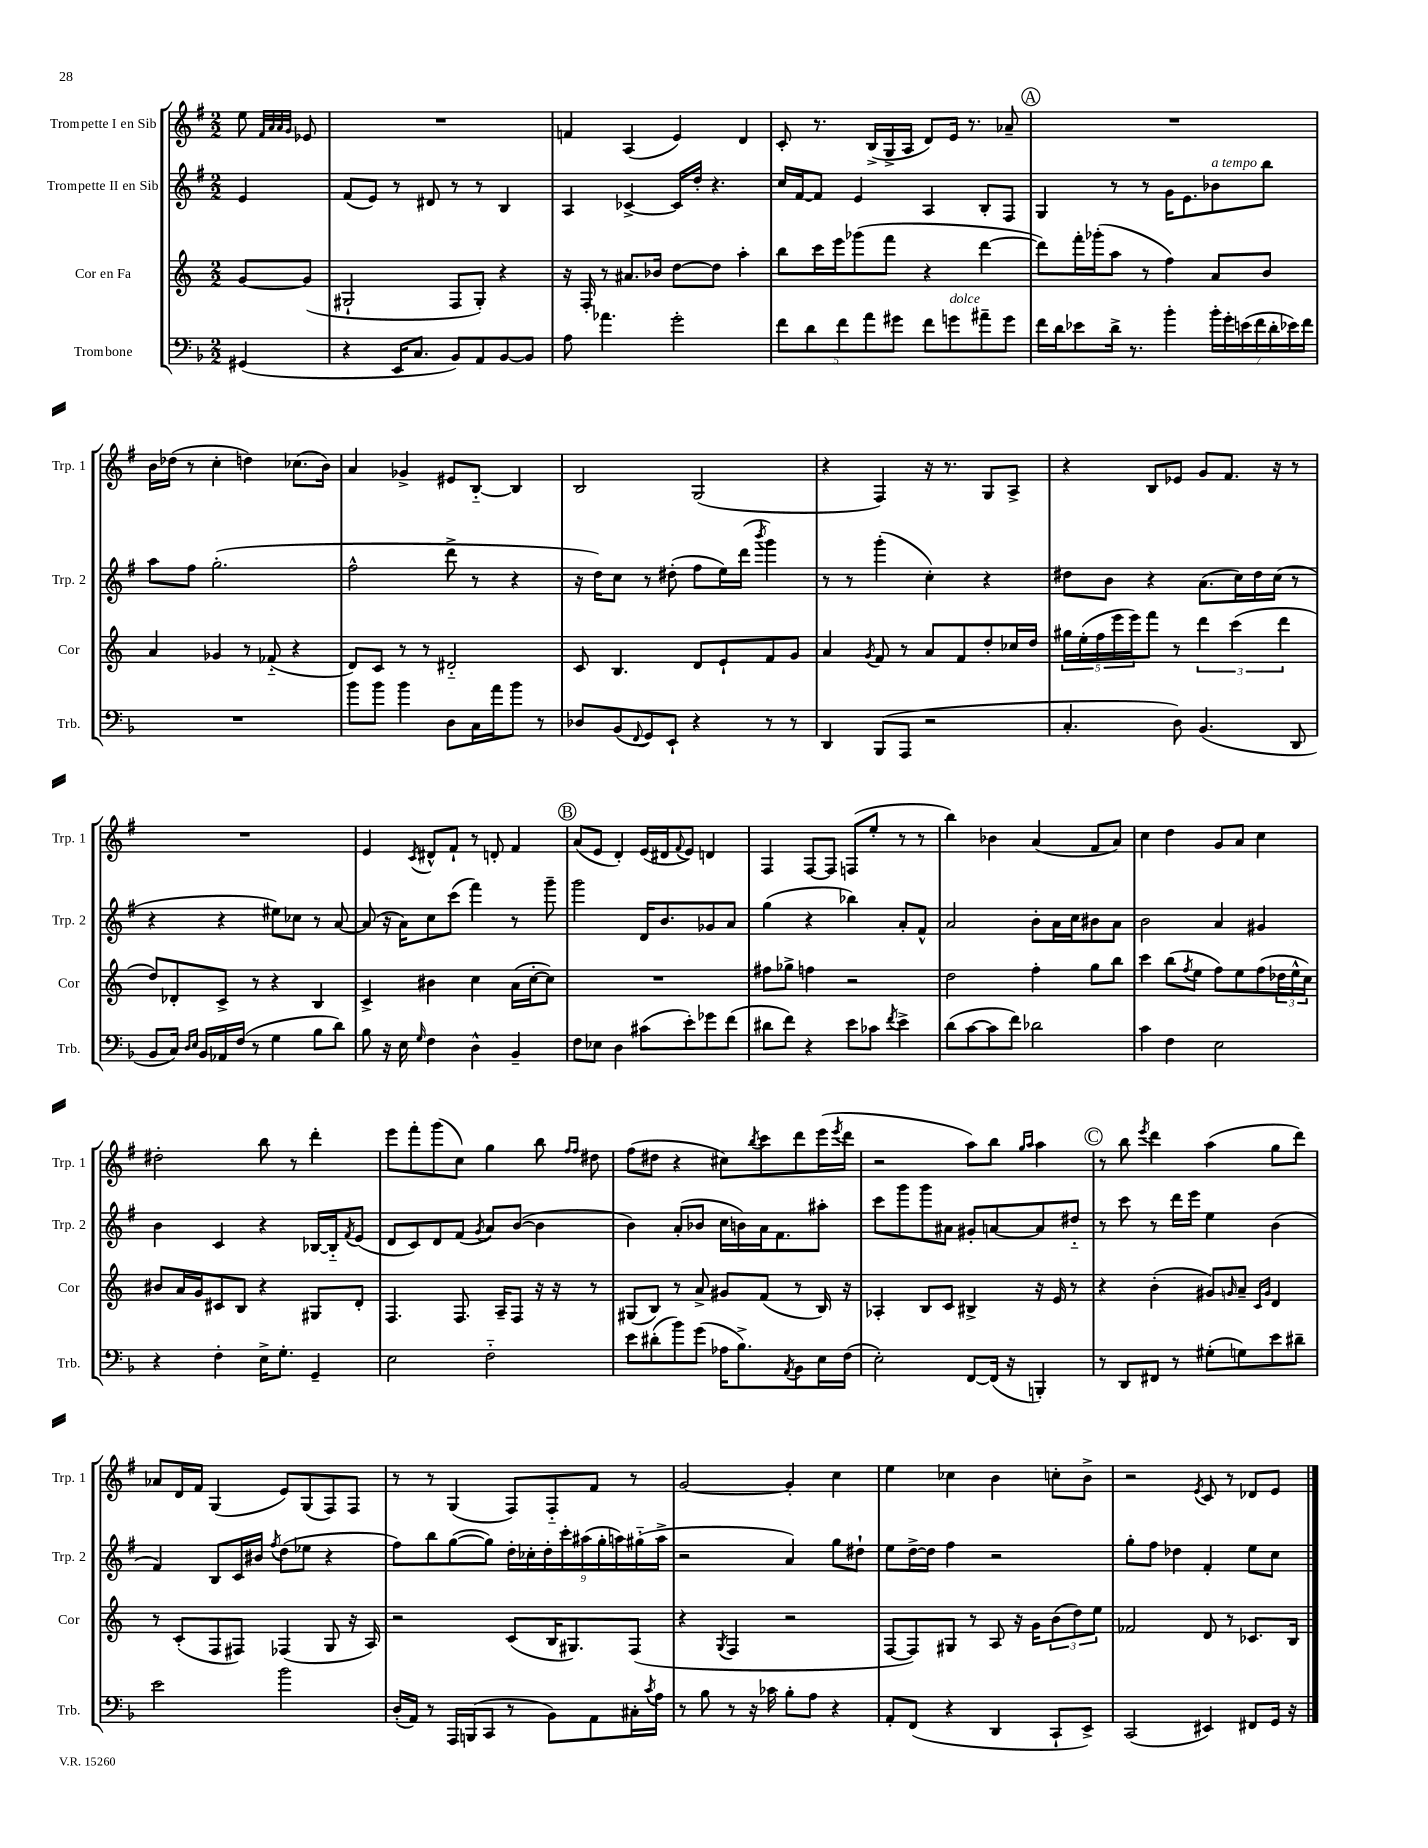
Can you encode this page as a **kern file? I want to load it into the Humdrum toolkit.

**kern	**kern	**kern	**kern
*part4	*part3	*part2	*part1
*staff4	*staff3	*staff2	*staff1
*I"Trombone	*I"Cor en Fa	*I"Trompette II en Sib	*I"Trompette I en Sib
*I'Trb.	*I'Cor	*I'Trp. 2	*I'Trp. 1
*clefF4	*clefG2	*clefG2	*clefG2
*k[b-]	*k[]	*k[f#]	*k[f#]
*M2/2	*M2/2	*M2/2	*M2/2
=	=	=	=
(4GG#X/	[8g/L	4e/	8ee\
.	.	.	32qqf#/LLL
.	.	.	32qqa/
.	.	.	32qqa/
.	.	.	32qqg/JJJ
.	(8g/J]	.	8e-X/
=1	=1	=1	=1
4r	2G#X`/	(8f#/L	1r
.	.	8e/J)	.
16EE/KL	.	8r	.
8.C/J	.	.	.
.	.	8d#X/	.
8BB-/L)	8F/L	8r	.
8AA/	8G#'/J)	8r	.
[8BB-/	4r	4B/	.
8BB-/J]	.	.	.
=2	=2	=2	=2
8A\	16r	4A/	4fn/
.	16F'/	.	.
4.a-X\	8r	.	.
.	8.a#X/L	[4c-X^/	(4A/
.	16b-X/Jk	.	.
2g'\	[8dd\L	16c-/LL]	4e/)
.	.	16dd'/JJ	.
.	8dd\J]	4.r	.
.	4aa'\	.	4d/
=3	=3	=3	=3
10f\L	8bb\L	16cc/LL	8c'/
.	.	[16f#/J	.
10d\	.	.	.
.	16ccc\L	8f#/J]	8.r
.	16eee\J	.	.
10f\	.	.	.
.	(8ggg-X\	4e/	.
10a\	.	.	.
.	.	.	(16B^/LL
.	8fff\J	.	16G^/
10g#X\J	.	.	.
.	.	.	16A/JJ
8f\L	4r	4A/	8d/L)
!LO:TX:a:i:t=dolce	!	!	!
8gn\	.	.	16e/Jk
.	.	.	8.r
8a#X~\	[4ddd\	8B'/L	.
8g\J	.	8F#/J	8a-X~/
!!LO:REH:place=s1:t=A
=4	=4	=4	=4
16f\LL	8ddd\L])	4G/	1r
16d\J	.	.	.
8e-X\	16fff'\L	.	.
.	(16ggg-X'\J	.	.
16d^\Jk	8aa\J	8r	.
8.r	.	.	.
.	8r	8r	.
4b-'\	4ff\)	16g\KL	.
.	.	8.e\	.
!	!	!LO:TX:a:i:t=a tempo	!
28b-'\LL	8a/L	8b-X\	.
28g'\	.	.	.
(28en\	.	.	.
28f\	.	.	.
.	8b/J	8bb\J	.
28d'\	.	.	.
28e-X\)	.	.	.
28f\JJ	.	.	.
!!LO:LB:g=z
=5	=5	=5	=5
1r	4a/	8aa\L	16b\LL
.	.	.	(16dd-X\JJ
.	.	8ff#\J	8r
.	4g-X/	(2.gg'\	4cc'\
.	8r	.	4ddn\)
.	(8f-X/	.	.
.	4r	.	(8.cc-X\L
.	.	.	16b\Jk)
=6	=6	=6	=6
8b-\L	8d/L)	2ff#^^\	4a/
8b-\J	8c/J	.	.
4b-\	8r	.	4g-X^/
.	8r	.	.
8D\L	2d#X/	8ddd^\	8e#X/L
16C\L	.	8r	[8B/J
16a\J	.	.	.
8b-\J	.	4r	4B/]
8r	.	.	.
=7	=7	=7	=7
8D-X/L	8c/	16r	2B/
.	.	16dd\KL)	.
(8BB-/	4.B/	8cc\J	.
8qqFF/	.	.	.
8GG/)	.	8r	.
8EE`/J	.	(8dd#X'\	.
4r	8d/L	8ff#\L	(2G/
.	8e`/	16ee\L)	.
.	.	(16ddd\JJ	.
.	.	8qbbb/	.
8r	8f/	4ggg\)	.
8r	8g/J	.	.
=8	=8	=8	=8
4DD/	4a/	8r	4r
.	.	8r	.
.	8qg/	.	.
(8BBB-/L	8f/	(4ggg'\	4F#/)
8AAA/J	8r	.	.
2r	8a/L	4cc'\)	16r
.	.	.	8.r
.	8f/	.	.
.	8dd'/	4r	8G/L
.	16cc-X/L	.	8A^/J
.	16dd/JJ	.	.
=9	=9	=9	=9
4.C'/	20gg#X\LL	8dd#X\L	4r
.	(20ee'\	.	.
.	20ff\	.	.
.	.	8b\J	.
.	20eee\	.	.
.	20eee\J)	.	.
.	8fff\J	4r	8B/L
8D\)	8r	.	8e-X/J
(4.BB-/	6ddd\	(8.a\L	8g/L
.	.	.	8.f#/J
.	(6ccc\	.	.
.	.	16cc\L)	.
.	.	16dd#\	.
.	.	(16cc\JJ	16r
.	6ddd\	.	.
8DD/	.	8r	8r
!!LO:LB:g=z
=10	=10	=10	=10
8BB-/L	8dd/L)	4r	1r
16C/Jk)	8d-X'/	.	.
16qqD/LL	.	.	.
16qqE/JJ	.	.	.
16BB-/LL	.	.	.
16AA-X/	8c^/J	4r	.
(16F/JJ	.	.	.
8r	8r	.	.
4G\	4r	8ee#X\L)	.
.	.	8cc-X\J	.
8B-\L	4B/	8r	.
8d\J)	.	[8a/	.
=11	=11	=11	=11
8B-\	4c^/	(8a/]	4e/
16r	.	16r	.
16E\	.	16a\KL)	.
16qqG/	.	.	8qc/
4F\	4b#X\	8cc\	8d#X^^/L
.	.	(8ccc\J	8f#`/J
4D^^\	4cc\	4fff#\)	8r
.	.	.	8dn'/
4BB-~/	(16a\LL	8r	4f#/
.	[16cc'\J	.	.
.	8cc\J])	8ggg~\	.
!!LO:REH:place=s1:t=B
=12	=12	=12	=12
8F\L	1r	2ggg\	(8a/L
8E-X\J	.	.	8e/J
4D\	.	.	4d'/)
(8c#X\L	.	16d/KL	(16e/LL
.	.	8.b/	16d#X/J
.	.	.	8qqf#/
8e'\)	.	.	8e/J)
8g-X\	.	8g-X/	4dn/
(8f\J	.	8a/J	.
=13	=13	=13	=13
8d#X\L	8ff#X\L	(4gg\	4F#/
8f\J)	8gg-X^\J	.	.
4r	4ffn\	4r	[8F#/L
.	.	.	8F#/J]
8e\L	2r	4bb-X\)	(8Fn/L
8c-X\J	.	.	8ee'/J
8qf/	.	.	.
4e^\	.	8a'/L	8r
.	.	8f#^^/J	8r
=14	=14	=14	=14
(8d\L	2dd\	2a/	4bb\)
[8c\	.	.	.
8c\]	.	.	4b-X\
8f\J)	.	.	.
2d-X\	4ff'\	8b'\L	(4a/
.	.	16a\L	.
.	.	16cc\J	.
.	8gg\L	8b#X\	8f#/L
.	8bb\J	8a\J	8a/J)
=15	=15	=15	=15
4c\	4ccc\	2b\	4cc\
4F\	(8bb\L	.	4dd\
.	8qff/	.	.
.	8ee\J	.	.
2E\	8ff\L)	4a/	8g/L
.	8ee\	.	8a/J
.	(8ff\	4g#X/	4cc\
.	24dd-X\L	.	.
.	24ee^^\	.	.
.	24cc\JJ)	.	.
!!LO:LB:g=z
=16	=16	=16	=16
4r	8b#X/L	4b\	2dd#X'\
.	16a/L	.	.
.	16g/J	.	.
4F'\	8c#X/	4c/	.
.	8B/J	.	.
16E^\KL	4r	4r	8bb\
8.G'\J	.	.	.
.	.	.	8r
4GG~/	8G#X/L	[16B-X/LL	4ddd'\
.	.	16B-/J]	.
.	.	8qf#/	.
.	8d'/J	(8e/J	.
=17	=17	=17	=17
2E\	4.F/	8d/L	8eee\L
.	.	8c/)	8fff#'\
.	.	8d/	(8ggg\
.	8.F/	(8f#/J	8cc\J)
.	.	8qg/	.
2F\	.	8a/L)	4gg\
.	16A~/KL	.	.
.	8F/J	([8b/J	.
.	16r	4b\]	8bb\
.	16r	.	.
.	.	.	16qqff#/LL
.	.	.	16qqff#/JJ
.	8r	.	8dd#X\
=18	=18	=18	=18
8e\L	(8G#X/L	4b\)	(8ff#\L
(8d#X'\	8B/J)	.	8dd#X\J
8b-\)	8r	(8a'/L	4r
(8g\J	8a^/	8b-X/J	.
16A-X\KL	8g#X/L	16cc\LL	8cc#X\L)
8.B-^\)	.	16bn\)	.
.	.	.	8qbb/
.	(8f/J	16a\J	8ccc\
.	.	8.f#\	.
8qAA/	.	.	.
8BB-\	8r	.	8ddd\
16E\L	16B/)	8aa#X'\J	(16eee\L
.	.	.	8qeee/
(16F\JJ	16r	.	16ddd\JJ
=19	=19	=19	=19
2E'\)	4A-X'/	8ccc\L	2r
.	.	8ggg\	.
.	8B/L	8ggg\	.
.	8c/J	8a#X\J	.
[8FF/L	4B#X^/	8g#X'/L	8aa\L)
(16FF/Jk]	.	[8an/	8bb\J
16r	.	.	.
.	.	.	16qqgg/LL
.	.	.	16qqaa/JJ
4BBBn'/)	16r	8a/]	4aa\
.	16e/	.	.
.	8r	8dd#X/J	.
!!LO:REH:place=s1:t=C
=20	=20	=20	=20
8r	4r	8r	8r
8DD/L	.	8ccc\	8bb\
.	.	.	8qeee/
8FF#X/J	(4b'\	8r	4ddd\
8r	.	16ddd\LL	.
.	.	16eee\JJ	.
(8G#X'\L	8g#X/L)	4ee\	(4aa\
.	16qqgn/	.	.
8Gn\)	8a~/J	.	.
.	16qqc/LL	.	.
.	16qqg/JJ	.	.
8e\	4d/	(4b\	8gg\L
8d#X~\J	.	.	8ddd\J)
!!LO:LB:g=z
=21	=21	=21	=21
2e\	8r	4f#/)	8a-X/L
.	(8c'/L	.	16d/L
.	.	.	16f#/JJ
.	8F/	8B/L	(4G/
.	8F#X/J)	16c/L	.
.	.	16b#X/JJ	.
.	.	8qff#/	.
2b-\	(4F-X/	(8dd\L	8e/L)
.	.	8ee-X\J	(8G/
.	8G/	4r	8F#/)
.	16r	.	8F#/J
.	16A/)	.	.
=22	=22	=22	=22
(16D'/LL	2r	8ff#\L)	8r
16AA/JJ)	.	.	.
8r	.	8bb\	8r
16AAA/LL	.	([8gg\	(4G/
(16BBBn/J	.	.	.
8CC/J	.	8gg\J])	.
8r	(8c/L	18dd'\LL	8F#/L)
.	.	18cc-X'\	.
.	.	18dd'\	.
8BB-\L)	16B/K	.	8F#/
.	.	18ccc'\	.
.	8.G#X/)	.	.
.	.	(18aa#X\	.
8AA\	.	.	8f#/J
.	.	18gg'\	.
.	.	18aan\)	.
16C#X'\L	(8F/J	.	8r
.	.	(18gg#X\	.
8qc/	.	.	.
16A\JJ	.	.	.
.	.	18aa^\JJ	.
=23	=23	=23	=23
8r	4r	2r	[2g/
8B-\	.	.	.
.	8qG/	.	.
8r	4F/	.	.
16r	.	.	.
16c-X\	.	.	.
8B-'\L	2r	4a/)	4g'/]
8A\J	.	.	.
4r	.	8gg\L	4cc\
.	.	8dd#X`\J	.
=24	=24	=24	=24
8AA'/L	[8F/L	8ee\L	4ee\
(8FF/J	8F/])	[16dd^\L	.
.	.	16dd\JJ]	.
4r	8G#X/J	4ff#\	4cc-X\
.	8r	.	.
4DD/	8A/	2r	4b\
.	16r	.	.
.	16g\KL	.	.
8CC`/L	(12b\	.	8ccn'\L
.	12dd\)	.	.
8EE^/J)	.	.	8b^\J
.	12ee\J	.	.
=25	=25	=25	=25
(2CC/	2f-X/	8gg'\L	2r
.	.	8ff#\J	.
.	.	4dd-X\	.
.	.	.	8qe/
4EE#X/)	8d/	4f#'/	8c/
.	8r	.	8r
8FF#X/L	8.c-X/L	8ee\L	8d-X/L
16GG/Jk	.	8cc\J	8e/J
16r	16B/Jk	.	.
==	==	==	==
*-	*-	*-	*-
